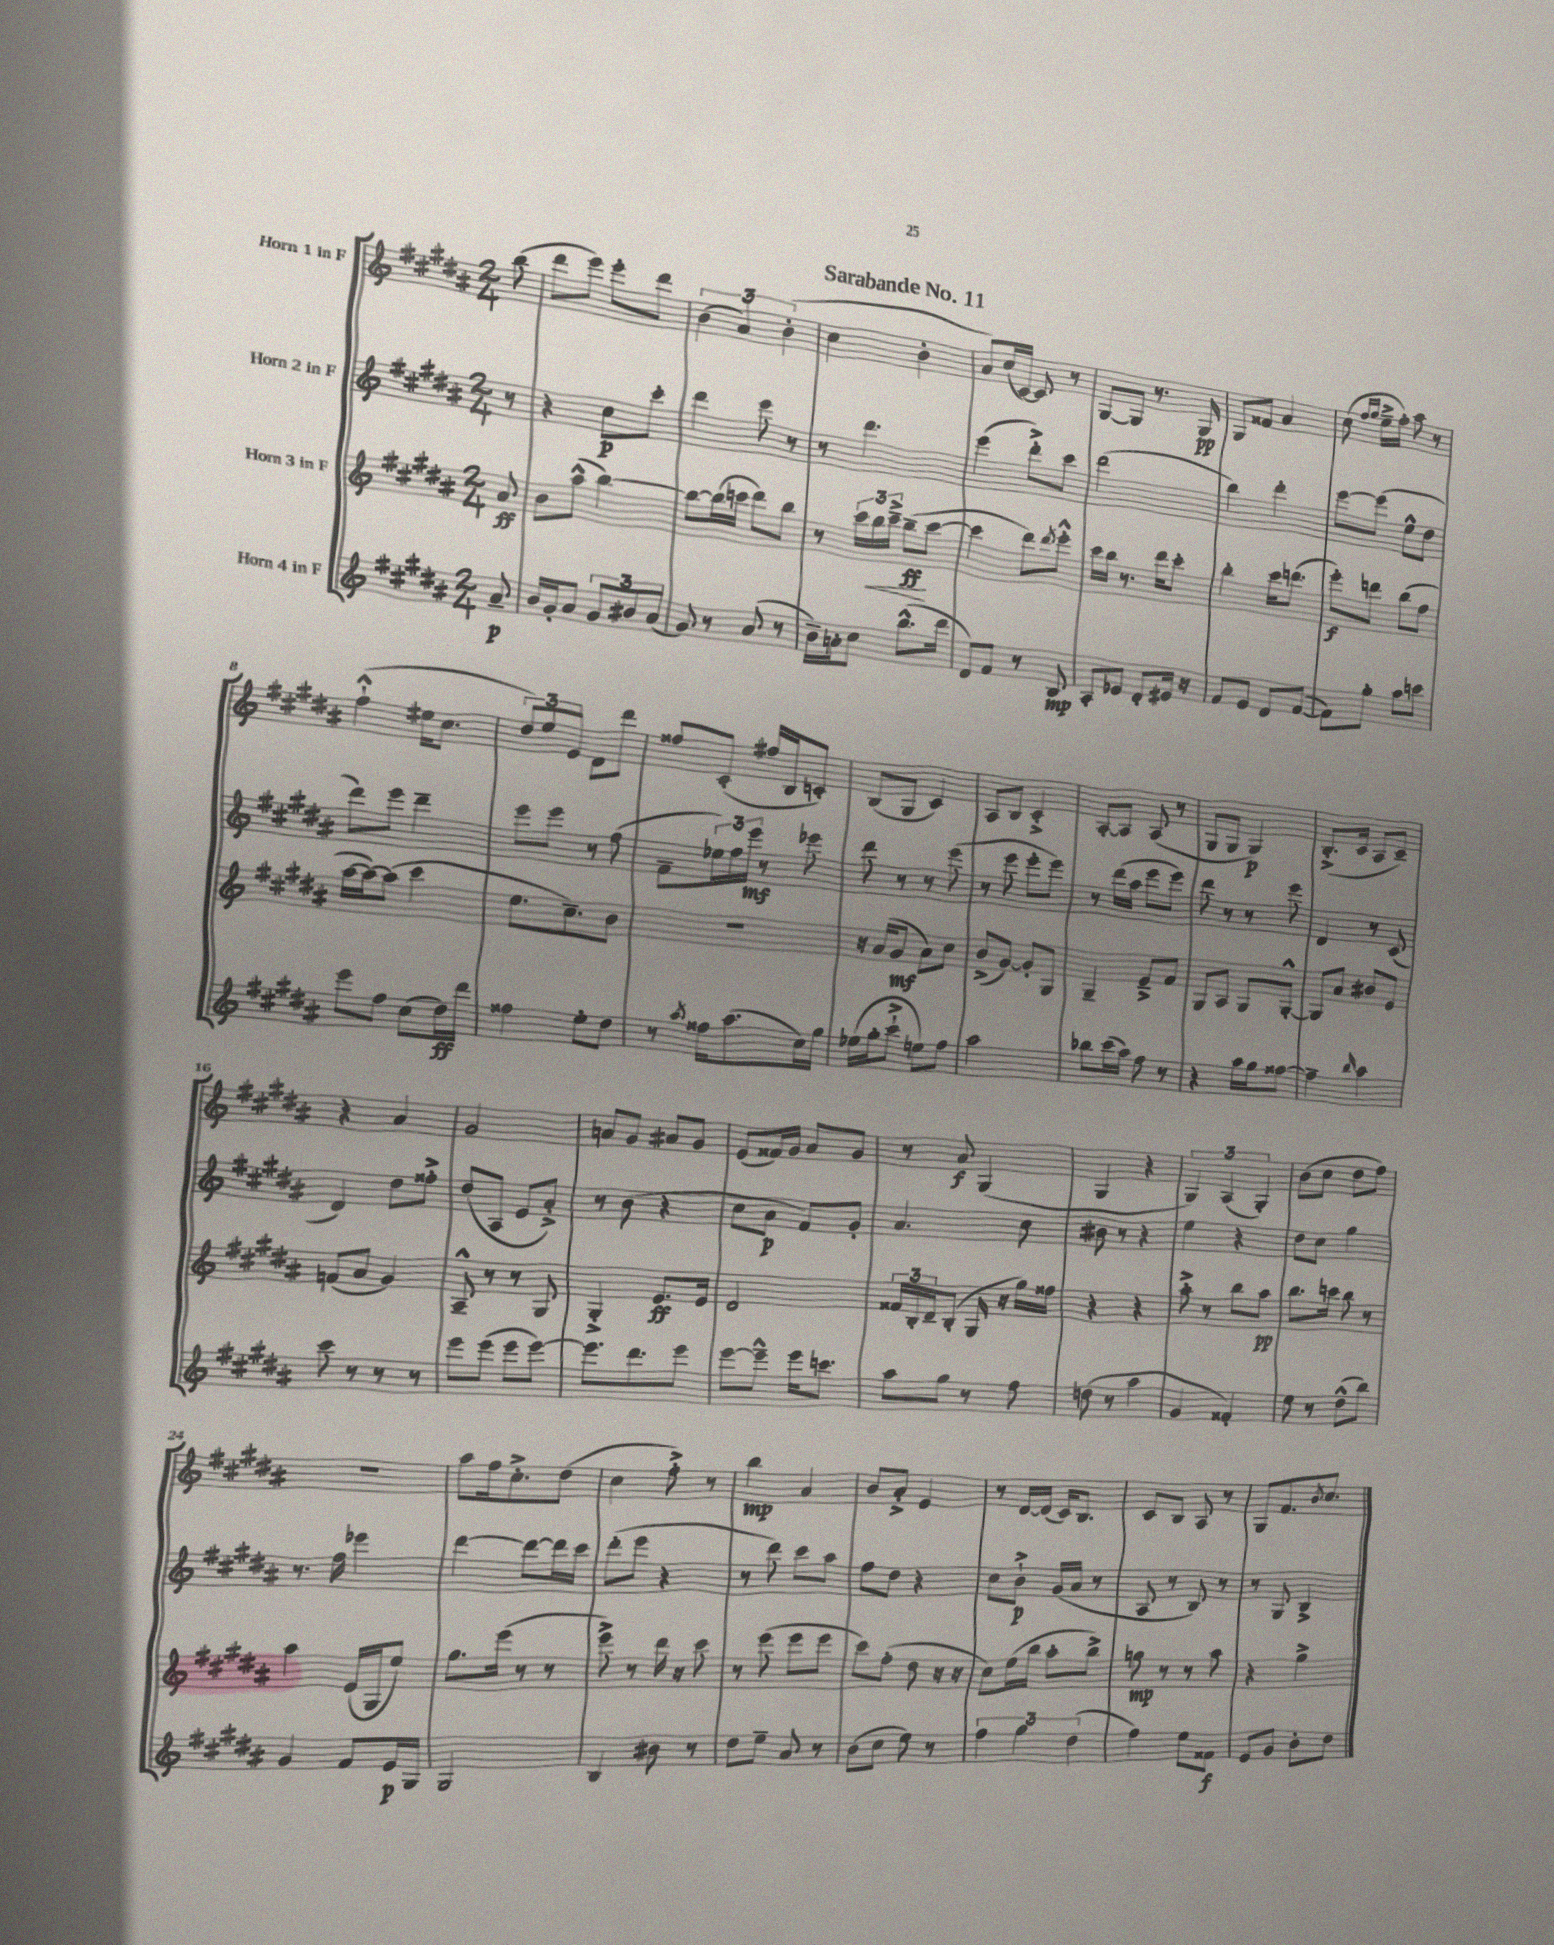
\header { title = "Sarabande No. 11" }
<<
\new StaffGroup <<
\new Staff = "s0" \with { instrumentName = "Horn 1 in F" } {
    \clef treble \key b \major \numericTimeSignature \time 2/4 \partial 8
    b''8( |
    dis'''8 e'''8) e'''8-. dis'''8 |
    \tuplet 3/2 { b'4( ais'4) b'4-.( } |
    cis''4 b'4-. |
    ais'8) cis''16( cis'16~) cis'8 r8 |
    gis8~ gis8 r8. gis16\pp |
    gis8 fisis'8 ais'4 |
    cis''8( \grace { fis''16 gis''16 } e''16---> fis''16-.) ais''8 r8 |
    fis''4-!-^( eis''16 cis''8. |
    \tuplet 3/2 { dis''8) e''8 e'8 } dis'8 dis'''8 |
    fisis''8 cis'8-.( fis''16 b16 c'8-.) |
    b8( gis8 cis'4) |
    ais8 b8 cis'4-.-> |
    ais8~-. ais8 ais8( r8 |
    gis8 gis8 gis4\p) |
    b8.-.->( cis'16 ais8 cis'8--) |
    r4 ais'4 |
    gis'2 |
    a'8 gis'8 ais'8 gis'8 |
    e'8( fisis'16) gis'16 ais'8 gis'8 |
    r8 ais'8\f gis4( |
    gis4 r4 |
    \tuplet 3/2 { gis4) ais4( gis4-.) } |
    b'8( cis''8 dis''8 fis''8) |
    r2 |
    ais''8 fis''16 cis''8.-.-> dis''8( |
    cis''4 fis''8-.->) r8 |
    b''4\mp ais'4 |
    b'8 ais'8-.-> e'4 |
    r8 dis'16~ dis'16( cis'16) b8. |
    cis'8 b8 ais8 r8 |
    gis8 fis'8. \acciaccatura { b'8 } cis''8. \bar "|." |
}
\new Staff = "s1" \with { instrumentName = "Horn 2 in F" } {
    \clef treble \key b \major \numericTimeSignature \time 2/4 \partial 8
    r8 |
    r4 cis''8\p cis'''8-. |
    dis'''4 e'''8 r8 |
    r8 dis'''4. |
    e'''4( dis'''8-.->) cis'''8 |
    dis'''2( |
    b''4) dis'''4-. |
    e'''8~ e'''8( e''8-^ dis''8 |
    dis'''8) e'''8 dis'''4-- |
    e'''8 e'''8 r8 fis''8( |
    fis'8-- \tuplet 3/2 { ees''16) fis''16 e'''16\mf } r8 ees'''8 |
    dis'''8 r8 r8 e'''8( |
    r8 e'''8 e'''8-. e'''8) |
    r8 dis'''16( ais''16 e'''8 e'''8) |
    dis'''8 r8 r8 e'''8 |
    dis'4 r8 cis'8( |
    dis'4) dis''8 fisis''8-.-> |
    dis''8( ais8 e'8 ais'8-.->) |
    r8 b'8( r4 |
    cis''8 ais'8\p fis'8) gis'8-. |
    ais'4. cis''8 |
    bis'8 r8 r4 |
    e''4 r4 |
    dis''8 cis''8 gis''4 |
    r8. fis''16 ees'''4 |
    dis'''4~ dis'''8~ dis'''16 cis'''16 |
    dis'''8-.( e'''8 r4 |
    r8 dis'''8) cis'''8 ais''8 |
    fis''8 dis''8 r4 |
    cis''8 b'8-!->\p gis'16( ais'16 r8 |
    ais8 r8 b8) r8 |
    r8 gis8 b4-> \bar "|." |
}
\new Staff = "s2" \with { instrumentName = "Horn 3 in F" } {
    \clef treble \key b \major \numericTimeSignature \time 2/4 \partial 8
    ais'8\ff |
    b'8 ais''8-^( b''4~) |
    b''8~ b''16( c'''16 dis'''8) b''8 |
    r8 \tuplet 3/2 { cis'''16 b''16\< cis'''16---> } b''8--\ff\!( cis'''8~ |
    cis'''4 dis'''8) \acciaccatura { dis'''8 } e'''8-.-^ |
    cis'''16 b''16 r8. dis'''16 cis'''8-. |
    b''4-. cis'''16 d'''8.( |
    e'''8-.\f) d'''8 b''8( fis''8 |
    ais''16~ ais''16~) ais''8( cis'''4 |
    e''8. cis''8.--) b'8 |
    r2 |
    r16 ais'16( gis'8\mf ais'8) cis''8 |
    b'8->( gis'8~) gis'8-. gis8 |
    gis4-- e'8---> fis'8 |
    gis8 ais8 gis8 gis8~-.-^ |
    gis8 ais'8 bis'8 e'8 |
    f'8( ais'8 gis'4) |
    ais8---^ r8 r8 gis8 |
    gis4-.-> e'8.\ff e'16 |
    dis'2 |
    \tuplet 3/2 { fisis'16 b16-. dis'16-- } b8-.( gis16 r16 gis''16) fisis''16 |
    r4 r4 |
    ais''8-.-> r8 b''8 ais''8\pp |
    b''8. c'''16 b''8 r8 |
    ais''4 e'16( gis16 e''8) |
    gis''8. e'''16( r8 r8 |
    e'''8->) r8 dis'''16 r16 cis'''8 |
    r8 e'''8( e'''8 e'''8 |
    cis'''8) fis''8-.( dis''8 r16 r16 |
    cis''8) e''16( b''16 ais''8-. b''8->) |
    g''8\mp r8 r8 ais''8 |
    r4 gis''4-> \bar "|." |
}
\new Staff = "s3" \with { instrumentName = "Horn 4 in F" } {
    \clef treble \key b \major \numericTimeSignature \time 2/4 \partial 8
    ais'8--\p |
    b'16 gis'16-. ais'8 \tuplet 3/2 { gis'8 bis'8 ais'8( } |
    gis'8) r8 ais'8( r8 |
    b'16--) a'16-. cis''8 b''8.-^( dis'''16 |
    dis'8) fis'8 r8 b8\mp |
    ais8-. ees'8 dis'8-. eis'16 r16 |
    fis'8 e'8 dis'8 fis'8~( |
    fis'8) gis''8-. ais''8 c'''8 |
    e'''8 fis''8 cis''8( dis''16\ff) dis'''16 |
    fisis''4 e''8-. dis''8 |
    r8 \acciaccatura { ais''8 } fisis''16 ais''8.( cis''16) gis''16 |
    ees''16( gis''16-. cis'''8-!-> e''8) fis''8 |
    ais''2 |
    bes''8 cis'''16( ais''16) fis''8 r8 |
    r4 ais''16 gis''16 fisis''8~ |
    fisis''4-- \grace { b''16 } ais''4 |
    cis'''8 r8 r8 r8 |
    e'''8 e'''8( e'''8 e'''8~) |
    e'''8. dis'''8. e'''8 |
    e'''8~ e'''8---^ e'''16 c'''8. |
    ais''8 gis''8 r8 fis''8 |
    d''8( r8 ais''4 |
    gis'4 fisis'4-.) |
    e''8 r8 dis''8-^( b''8) |
    gis'4 fis'8 e'16\p gis16 |
    gis2 |
    b4 bis'8 r8 |
    dis''8 e''8-- ais'8 r8 |
    b'8( cis''8 e''8) r8 |
    \tuplet 3/2 { fis''4 gis''4 dis''4( } |
    fis''4) e''8 fisis'8\f |
    e'8 gis'8 b'8-. dis''8 \bar "|." |
}
>>
>>
